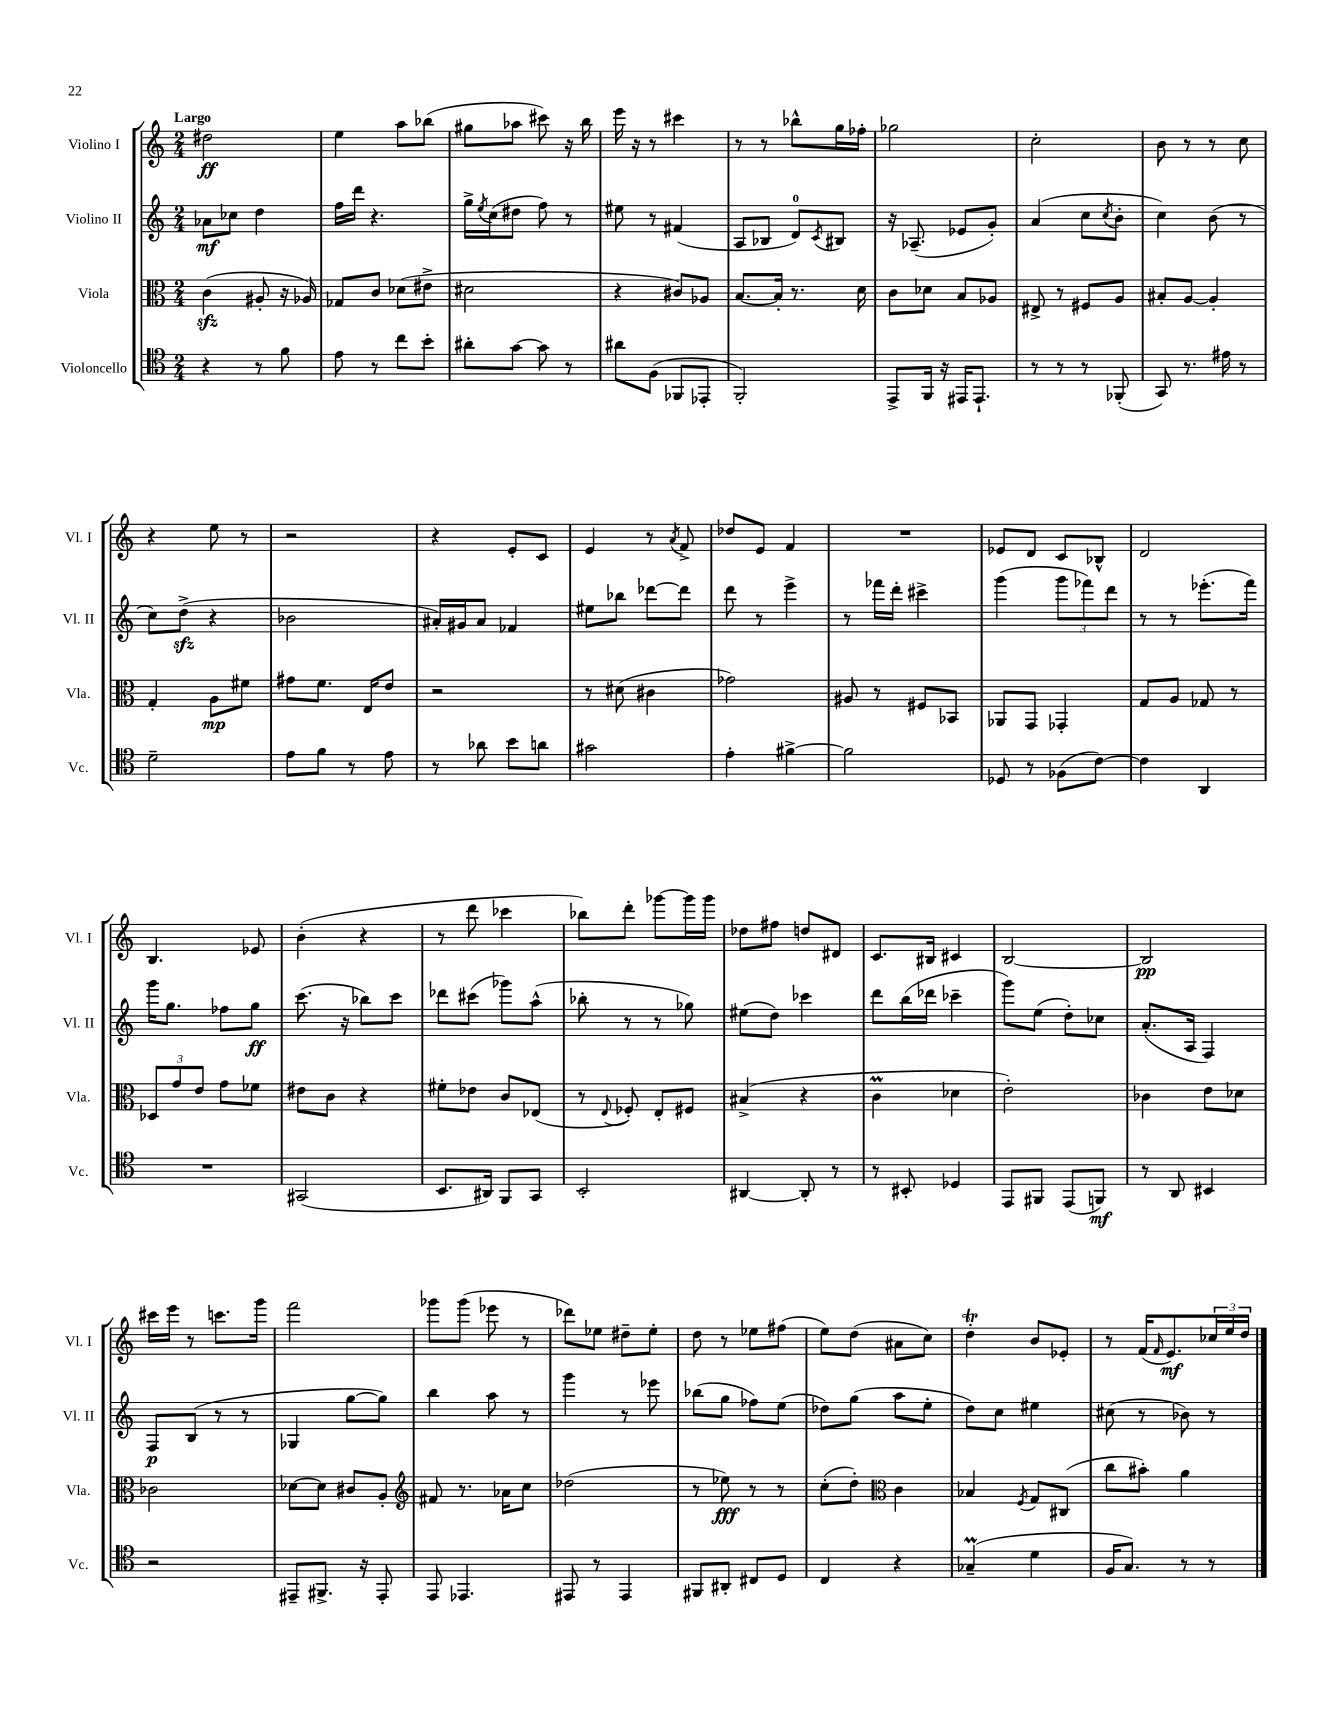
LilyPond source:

<<
\new StaffGroup <<
\new Staff = "s0" \with { instrumentName = "Violino I" shortInstrumentName = "Vl. I" } {
    \clef treble \key c \major \numericTimeSignature \time 2/4 \tempo "Largo"
    dis''2\ff |
    e''4 a''8 bes''8( |
    gis''8 aes''8 cis'''8) r16 b''16 |
    e'''16 r16 r8 cis'''4 |
    r8 r8 bes''8-^ g''16 fes''16-. |
    ges''2 |
    c''2-. |
    b'8 r8 r8 c''8 |
    r4 e''8 r8 |
    r2 |
    r4 e'8-. c'8 |
    e'4 r8 \acciaccatura { a'8 } f'8-> |
    des''8 e'8 f'4 |
    R2 |
    ees'8 d'8 c'8 bes8-^ |
    d'2 |
    b4. ees'8 |
    b'4-.( r4 |
    r8 d'''8 ces'''4 |
    bes''8) d'''8-. ges'''8~ ges'''16 ges'''16 |
    des''8 fis''8 d''8 dis'8 |
    c'8. bis16 cis'4 |
    b2~ |
    b2\pp |
    cis'''16 e'''16 r8 c'''8. g'''16 |
    f'''2 |
    ges'''8 ges'''8( ees'''8 r8 |
    des'''8) ees''8 dis''8-- ees''8-. |
    d''8 r8 ees''8 fis''8( |
    e''8) d''8( ais'8 c''8) |
    d''4-.\trill b'8 ees'8-. |
    r8 f'16( \grace { f'16 } e'8.\mf) \tuplet 3/2 { ces''16 e''16 d''16 } \bar "|." |
}
\new Staff = "s1" \with { instrumentName = "Violino II" shortInstrumentName = "Vl. II" } {
    \clef treble \key c \major \numericTimeSignature \time 2/4
    aes'8\mf ces''8 d''4 |
    f''16 d'''16 r4. |
    g''16-> \acciaccatura { e''8 } c''16( dis''8 f''8) r8 |
    eis''8 r8 fis'4( |
    a8 bes8 d'8-0) \acciaccatura { c'8 } bis8 |
    r16 aes8.--( ees'8 g'8-.) |
    a'4( c''8 \acciaccatura { c''8 } b'8-. |
    c''4) b'8( r8 |
    c''8) d''8->\sfz( r4 |
    bes'2 |
    ais'16-.) gis'16 ais'8 fes'4 |
    eis''8 bes''8 des'''8~ des'''8 |
    d'''8 r8 e'''4-> |
    r8 fes'''16 d'''16-. cis'''4-> |
    g'''4( \tuplet 3/2 { g'''8 fes'''8) d'''8 } |
    r8 r8 ees'''8.-.( f'''16) |
    g'''16 g''8. fes''8 g''8\ff |
    c'''8.( r16 bes''8) c'''8 |
    des'''8 cis'''8( ges'''8) a''8-^( |
    bes''8-. r8 r8 ges''8) |
    eis''8( d''8) ces'''4 |
    d'''8 b''16( des'''16 ces'''4-- |
    g'''8) e''8( d''8-.) ces''8 |
    a'8.-.( a16 f4) |
    f8\p b8( r8 r8 |
    ges4 g''8~ g''8) |
    b''4 a''8 r8 |
    g'''4 r8 ees'''8 |
    bes''8( g''8 fes''8) e''8( |
    des''8) g''8( a''8 e''8-. |
    d''8) c''8 eis''4 |
    cis''8( r8 bes'8) r8 \bar "|." |
}
\new Staff = "s2" \with { instrumentName = "Viola" shortInstrumentName = "Vla." } {
    \clef alto \key c \major \numericTimeSignature \time 2/4
    c'4\sfz( ais8-. r16 aes16) |
    ges8 c'8 des'8( eis'8-> |
    dis'2 |
    r4 cis'8) aes8 |
    b8.~ b16-. r8. d'16 |
    c'8 des'8 b8 aes8 |
    eis8-> r8 fis8 a8 |
    bis8-. a8~ a4-. |
    g4-. a8\mp fis'8 |
    gis'8 f'8. e16 e'8 |
    r2 |
    r8 dis'8( cis'4 |
    ges'2) |
    ais8 r8 fis8 bes,8 |
    aes,8 g,8 ges,4-. |
    g8 a8 ges8 r8 |
    \tuplet 3/2 { des8 g'8 e'8 } g'8 fes'8 |
    eis'8 c'8 r4 |
    fis'8-. ees'8 c'8 ees8( |
    r8 \appoggiatura { e8 } fes8-.) e8-. fis8 |
    bis4->( r4 |
    c'4\prall des'4 |
    e'2-.) |
    ces'4 e'8 des'8 |
    ces'2 |
    des'8~ des'8 cis'8 a8-. |
    \clef treble fis'8 r8. aes'16 c''8 |
    des''2( |
    r8 ees''8\fff) r8 r8 |
    c''8-.( d''8-.) \clef alto c'4 |
    bes4 \acciaccatura { f8 } g8 cis8( |
    c''8 bis'8-.) a'4 \bar "|." |
}
\new Staff = "s3" \with { instrumentName = "Violoncello" shortInstrumentName = "Vc." } {
    \clef tenor \key c \major \numericTimeSignature \time 2/4
    r4 r8 f'8 |
    e'8 r8 c''8 b'8-. |
    ais'8-. g'8~ g'8 r8 |
    ais'8 f8( fes,8 ees,8-. |
    f,2-.) |
    e,8-> f,16 r16 eis,16 eis,8.-! |
    r8 r8 r8 fes,8-.( |
    g,8) r8. eis'16 r8 |
    d'2-- |
    e'8 f'8 r8 e'8 |
    r8 aes'8 b'8 a'8 |
    gis'2 |
    e'4-. fis'4~-> |
    fis'2 |
    des8 r8 fes8( c'8~) |
    c'4 a,4 |
    R2 |
    gis,2( |
    b,8. ais,16) f,8 g,8 |
    b,2-. |
    ais,4~ ais,8-. r8 |
    r8 bis,8-. des4 |
    e,8 fis,8 e,8( f,8\mf) |
    r8 a,8 bis,4 |
    r2 |
    eis,8-- fis,8.-> r16 eis,8-. |
    e,8 ees,4. |
    eis,8 r8 eis,4 |
    fis,8 ais,8-. cis8 d8 |
    c4 r4 |
    ges4--\prall( d'4 |
    f16 g8.) r8 r8 \bar "|." |
}
>>
>>
\layout { \context { \Score \remove "Bar_number_engraver" } }
